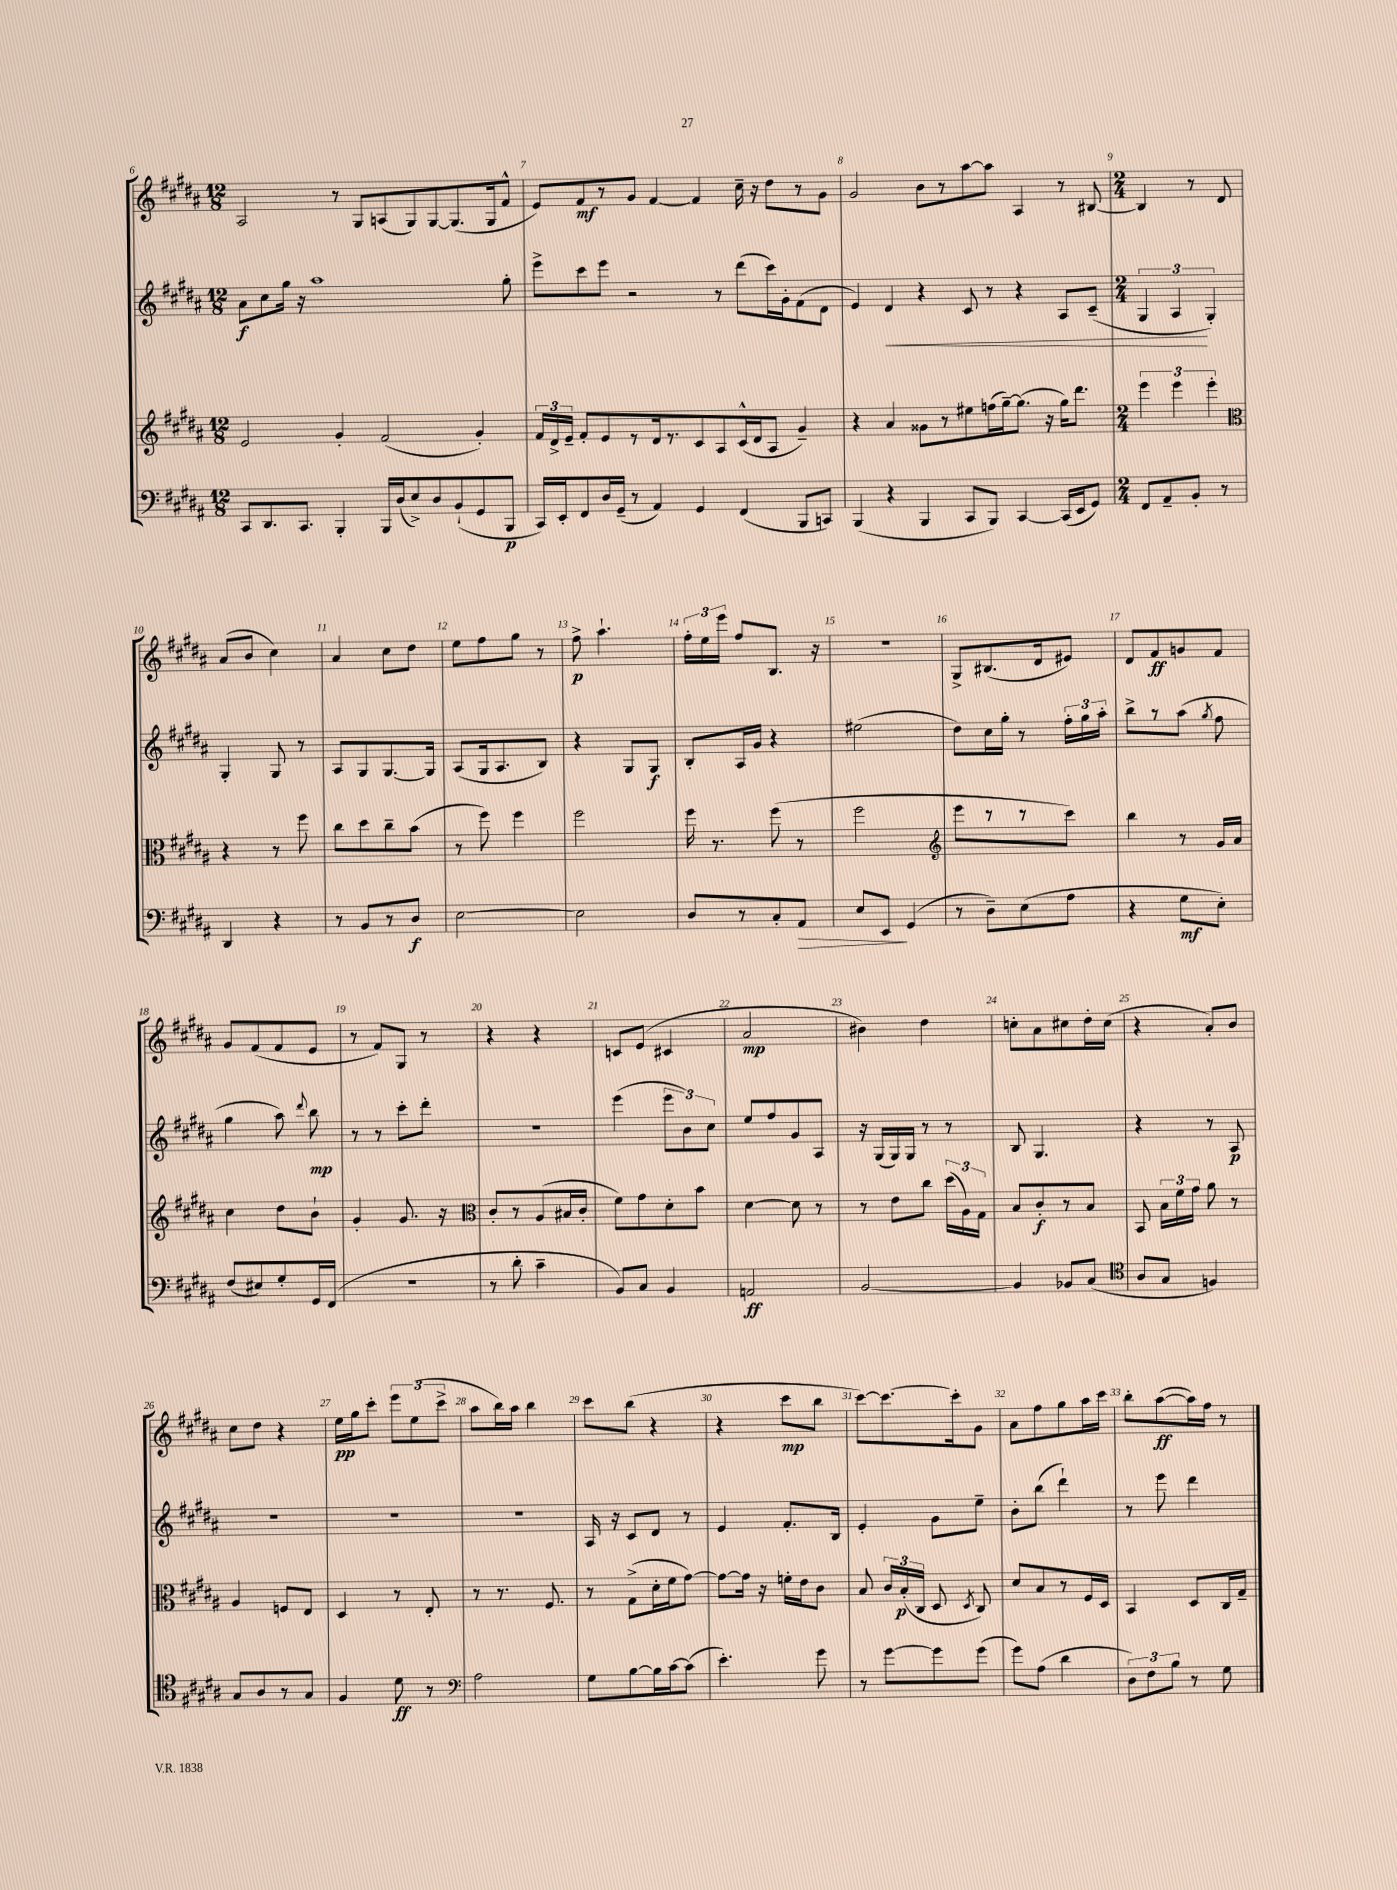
<<
\new StaffGroup <<
\new Staff = "s0" {
    \clef treble \key b \major \numericTimeSignature \time 12/8
    \autoBeamOff ais2 r8 gis8[ a8( gis8) gis8~ gis8.( gis16 fis'8]-^ |
    e'8[) fis'8\mf r8 gis'8] fis'4~ fis'4 cis''16-- r16 dis''8[ r8 gis'8] |
    gis'2 b'8[ r8 ais''8~ ais''8] ais4 r8 bis8~ |
    \numericTimeSignature \time 2/4 bis4 r8 dis'8 |
    ais'8[( b'8] cis''4) |
    ais'4 cis''8[ dis''8] |
    e''8[ fis''8 gis''8] r8 |
    fis''8->\p ais''4.-! |
    \tuplet 3/2 { fis''16[-. e''16 e'''16] } fis''8[ b8.] r16 |
    r2 |
    gis8[-> bis8.( dis'16 eis'8]) |
    dis'8[ fis'8\ff g'8 fis'8] |
    gis'8[ fis'8( fis'8 e'8] |
    r8 fis'8[) gis8] r8 |
    r4 r4 |
    c'8[ e'8]( cis'4 |
    ais'2\mp |
    bis'4) dis''4 |
    c''8[-. ais'8 cis''8 dis''16-. cis''16]( |
    r4 ais'8[-.) b'8] |
    cis''8[ dis''8] r4 |
    e''16[\pp gis''16 cis'''8]-. \tuplet 3/2 { e'''8[ e''8( cis'''8]-> } |
    ais''8[ b''16) ais''16] b''4 |
    cis'''8[ b''8]( r4 |
    r4 cis'''8[\mp b''8] |
    cis'''8[~) cis'''8.~ cis'''16-. gis'8] |
    ais'8[ fis''8 gis''8 ais''16 cis'''16] |
    b''8[-. ais''8~\ff( ais''16) fis''16] r8 \bar "|." |
}
\new Staff = "s1" {
    \clef treble \key b \major \numericTimeSignature \time 12/8
    \autoBeamOff ais'8[\f cis''8 gis''16] r16 ais''1 gis''8-. |
    e'''8[-> cis'''8 e'''8] r2 r8 dis'''8[( cis'''16) gis'16-. fis'8( dis'8] |
    e'4) dis'4\< r4 cis'8 r8 r4 ais8[ cis'8]--( |
    \numericTimeSignature \time 2/4 \tuplet 3/2 { gis4 ais4\! gis4-.) } |
    gis4-. gis8 r8 |
    ais8[ gis8 gis8.~ gis16] |
    ais8[( gis16 ais8. b8]) |
    r4 gis8[ gis8]\f |
    b8[-. ais16 gis'16] r4 |
    eis''2( |
    dis''8[) cis''16 gis''16]-. r8 \tuplet 3/2 { fis''16[-. gis''16 ais''16]-. } |
    b''8[-> r8 ais''8]( \acciaccatura { gis''8 } fis''8 |
    gis''4 ais''8) \appoggiatura { dis'''8 } b''8\mp |
    r8 r8 cis'''8[-. dis'''8]-. |
    r2 |
    e'''4( \tuplet 3/2 { e'''8[ b'8) cis''8] } |
    e''8[ fis''8 gis'8 ais8] |
    r16 gis16[( gis16) gis16] r8 r8 |
    b8 gis4. |
    r4 r8 ais8\p |
    R2 |
    R2 |
    R2 |
    ais16 r16 cis'8[ dis'8] r8 |
    e'4 fis'8.[-. b16] |
    e'4-. gis'8[ e''8]-- |
    b'8[-. b''8]( dis'''4-!) |
    r8 e'''8 dis'''4 \bar "|." |
}
\new Staff = "s2" {
    \clef treble \key b \major \numericTimeSignature \time 12/8
    \autoBeamOff e'2 gis'4-. fis'2( gis'4-.) |
    \tuplet 3/2 { fis'16[ dis'16-> e'16]-- } fis'8[-. e'8 r8 dis'16 r8. cis'8 ais8 cis'16-^( dis'16 ais8] gis'4--) |
    r4 ais'4 gisis'8[ r8 eis''8 f''16( gis''16~--) gis''8.]( r16 gis''16[) dis'''8.] |
    \numericTimeSignature \time 2/4 \tuplet 3/2 { e'''4 e'''4 e'''4-. } |
    \clef alto r4 r8 fis''8 |
    cis''8[ dis''8 cis''8-- b'8]( |
    r8 fis''8) fis''4 |
    fis''2 |
    fis''16 r8. fis''8( r8 |
    fis''2 |
    \clef treble e'''8[ r8 r8 cis'''8]) |
    b''4 r8 gis'16[ ais'16] |
    cis''4 dis''8[ b'8]-! |
    gis'4-. gis'8. r16 |
    \clef alto cis'8[-. r8 ais8( bis16 cis'16]-. |
    fis'8[) gis'8 dis'8-. b'8] |
    dis'4~ dis'8 r8 |
    r8 e'8[ cis''8] \tuplet 3/2 { dis''16[( ais16) gis16] } |
    b8[ cis'8-.\f r8 b8] |
    b,8 \tuplet 3/2 { b16[ fis'16 gis'16] } ais'8 r8 |
    ais4 f8[ e8] |
    dis4 r8 e8-. |
    r8 r8. fis8. |
    r8 gis8[->( dis'16-. fis'16 gis'8]~) |
    gis'8[~ gis'16] r16 f'16[-. e'16 cis'8] |
    b8 \tuplet 3/2 { cis'16[ b16-.\p( cis16] } dis8 \acciaccatura { dis8 } cis8) |
    dis'8[ b8 r8 fis16 dis16] |
    b,4 dis8[ cis16 gis16]-- \bar "|." |
}
\new Staff = "s3" {
    \clef bass \key b \major \numericTimeSignature \time 12/8
    \autoBeamOff cis,8[ dis,8. cis,8.] b,,4-. b,,16[ dis16( e8->) dis8 b,8-!( gis,8 b,,8]\p |
    cis,16[) e,16-. fis,8 dis16 gis,16]--( r8 ais,4) gis,4 fis,4( b,,8[ c,8]) |
    b,,4( r4 b,,4 cis,8[ b,,8]) cis,4~ cis,16[( e,16 gis,8]) |
    \numericTimeSignature \time 2/4 fis,8[ ais,8-- b,8]-. r8 |
    dis,4 r4 |
    r8 b,8[ r8 dis8]\f |
    e2~ |
    e2 |
    dis8[ r8 cis8-. ais,8]\> |
    e8[ e,8]\! gis,4( |
    r8 dis8[--) e8( ais8] |
    r4 gis8[\mf e8]-.) |
    fis8[( eis8) gis8-. gis,16 fis,16]( |
    r2 |
    r8 dis'8-. cis'4-- |
    b,8[) cis8] b,4 |
    a,2\ff |
    b,2~ |
    b,4 bes,8[ cis8]( |
    \clef tenor ais8[ gis8] f4) |
    gis8[ ais8 r8 gis8] |
    fis4 dis'8\ff r8 |
    \clef bass ais2 |
    gis8[ b8~ b16 cis'16~ cis'8]( |
    e'4.-.) gis'8 |
    r8 gis'8[~ gis'8 gis'8]( |
    gis'8[) ais8]( dis'4 |
    \tuplet 3/2 { dis8[) fis8 b8] } r8 gis8 \bar "|." |
}
>>
>>
\layout { \context { \Score currentBarNumber = #6 \override BarNumber.break-visibility = ##(#f #t #t) barNumberVisibility = #all-bar-numbers-visible } }
